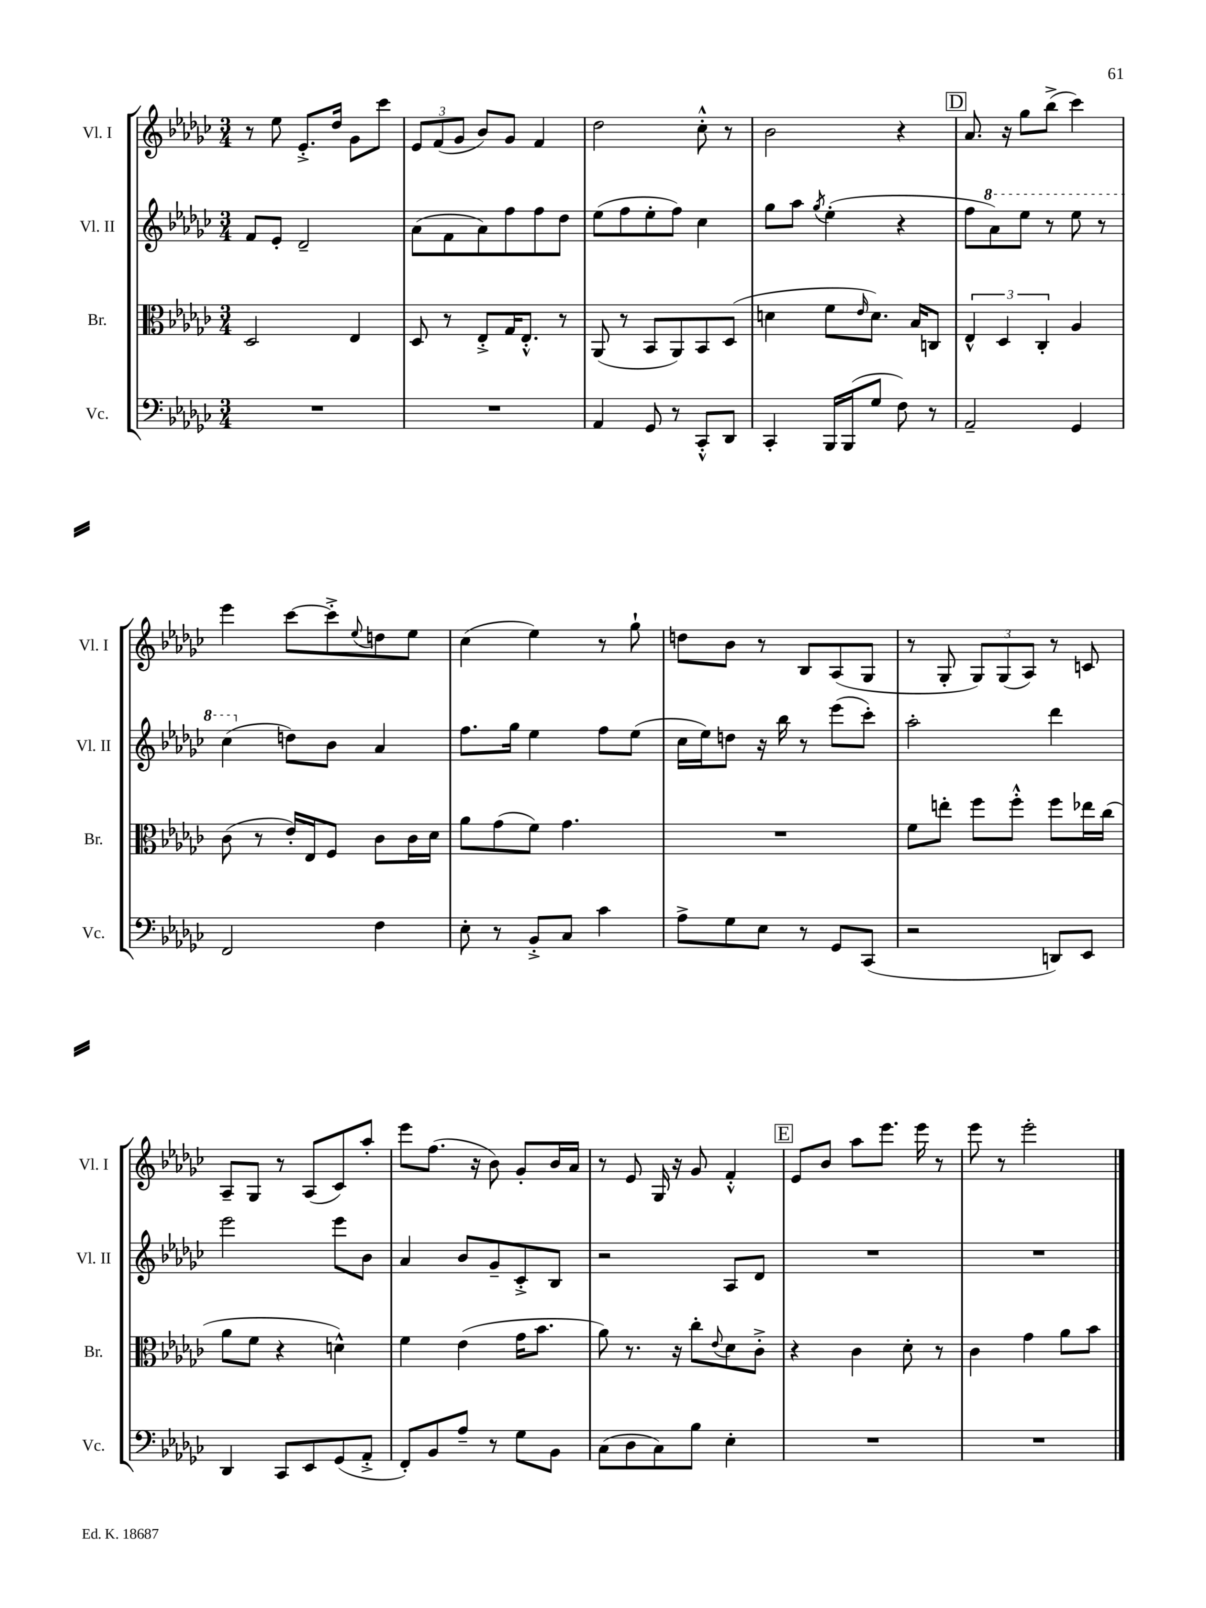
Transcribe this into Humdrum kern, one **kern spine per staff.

**kern	**kern	**kern	**kern
*part4	*part3	*part2	*part1
*staff4	*staff3	*staff2	*staff1
*I"Vc.	*I"Br.	*I"Vl. II	*I"Vl. I
*I'Vc.	*I'Br.	*I'Vl. II	*I'Vl. I
*clefF4	*clefC3	*clefG2	*clefG2
*k[b-e-a-d-g-c-]	*k[b-e-a-d-g-c-]	*k[b-e-a-d-g-c-]	*k[b-e-a-d-g-c-]
*M3/4	*M3/4	*M3/4	*M3/4
=25	=25	=25	=25
2.r	2D-/	8f/L	8r
.	.	8e-'/J	8ee-\
.	.	2d-~/	8.e-'^/L
.	.	.	16dd-/Jk
.	4E-/	.	8g-\L
.	.	.	8ccc-\J
=26	=26	=26	=26
2.r	8D-/	(8a-\L	12e-/L
.	.	.	(12f/
.	8r	8f\	.
.	.	.	12g-/J
.	8E-'^/L	8a-\)	8b-/L)
.	16G-/K	8ff\	8g-/J
.	8.E-'^^/J	.	.
.	.	8ff\	4f/
.	8r	8dd-\J	.
=27	=27	=27	=27
4AA-/	(8AA-/	(8ee-\L	2dd-\
.	8r	8ff\	.
8GG-/	8BB-/L	8ee-'\	.
8r	8AA-/)	8ff\J)	.
8CC-'^^/L	8BB-/	4cc-\	8cc-'^^\
8DD-/J	(8D-/J	.	8r
=28	=28	=28	=28
4CC-'/	4dn\	8gg-\L	2b-\
.	.	8aa-\J	.
.	.	8qgg-/	.
16BBB-/LL	8f\L	(4ee-'\	.
(16BBB-/J	.	.	.
.	16qqe-/	.	.
8G-/J	8.d\J)	.	.
8F\)	.	4r	4r
.	16B-/KL	.	.
8r	8Cn/J	.	.
!!LO:REH:place=s1:t=D
=29	=29	=29	=29
2AA-~/	6E-^^/	8ff\L	8.a-/
*	*	*8va	*
.	.	8aa-\)	.
.	6D-/	.	.
.	.	.	16r
.	.	8eee-\J	8gg-\L
.	6C-'/	.	.
.	.	8r	(8bb-^\J
4GG-/	4A-/	8eee-\	4ccc-\)
.	.	8r	.
!!LO:LB:g=z
=30	=30	=30	=30
2FF/	(8c-\	(4ccc-\	4eee-\
.	8r	.	.
*	*	*X8va	*
.	16e-'/LL)	8ddn\L)	[8ccc-\L
.	16E-/J	.	.
.	8F/J	8b-\J	8ccc-'^\]
.	.	.	8qqee-/
4F\	8c-\L	4a-/	8ddn\
.	16c-\L	.	8ee-\J
.	16d-\JJ	.	.
=31	=31	=31	=31
8E-'\	8a-\L	8.ff\L	(4cc-\
8r	(8g-\	.	.
.	.	16gg-\Jk	.
8BB-'^/L	8f\J)	4ee-\	4ee-\)
8C-/J	4.g-\	.	.
4c-\	.	8ff\L	8r
.	.	(8ee-\J	8gg-`\
=32	=32	=32	=32
8A-^\L	2.r	16cc-\LL	8ddn\L
.	.	16ee-\J)	.
8G-\	.	8ddn\J	8b-\J
8E-\J	.	16r	8r
.	.	16bb-\	.
8r	.	8r	8B-/L
8GG-/L	.	(8eee-\L	(8A-/
(8CC-/J	.	8ccc-'\J)	8G-/J
=33	=33	=33	=33
2r	8f\L	2aa-'\	8r
.	8een'\J	.	8G-'/
.	8ff\L	.	12G-/L)
.	.	.	(12G-/
.	8ff'^^\J	.	.
.	.	.	12A-/J)
8DDn/L)	8ff\L	4ddd-\	8r
8EE-/J	16ee-X\L	.	8cn/
.	(16cc-\JJ	.	.
!!LO:LB:g=z
=34	=34	=34	=34
4DD-/	8a-\L	2eee-\	8A-~/L
.	8f\J	.	8G-/J
8CC-/L	4r	.	8r
8EE-/	.	.	(8A-/L
(8GG-/	4dn^^\)	8eee-\L	8c-/)
8AA-'^/J	.	8b-\J	8aa-'/J
=35	=35	=35	=35
8FF'/L)	4f\	4a-/	8eee-\L
8BB-/	.	.	(8.ff\J
8A-~/J	(4e-\	8b-/L	.
.	.	.	16r
8r	.	8g-~/	8b-\)
8G-\L	16g-\KL	8c-'^/	8g-'/L
.	8.b-\J	.	.
8BB-\J	.	8B-/J	16b-/L
.	.	.	16a-/JJ
=36	=36	=36	=36
(8C-\L	8a-\)	2r	8r
8D-\	8.r	.	8e-/
8C-\)	.	.	16G-/
.	16r	.	16r
8B-\J	8cc-'\L	.	8g-/
.	8qqe-/	.	.
4E-'\	8d-\	8A-/L	4f'^^/
.	8c-'^\J	8d-/J	.
!!LO:REH:place=s1:t=E
=37	=37	=37	=37
2.r	4r	2.r	8e-/L
.	.	.	8b-/J
.	4c-\	.	8aa-\L
.	.	.	8.eee-\J
.	8d-'\	.	.
.	.	.	16eee-\
.	8r	.	8r
=38	=38	=38	=38
2.r	4c-\	2.r	8eee-\
.	.	.	8r
.	4g-\	.	2eee-'\
.	8a-\L	.	.
.	8b-\J	.	.
==	==	==	==
*-	*-	*-	*-
